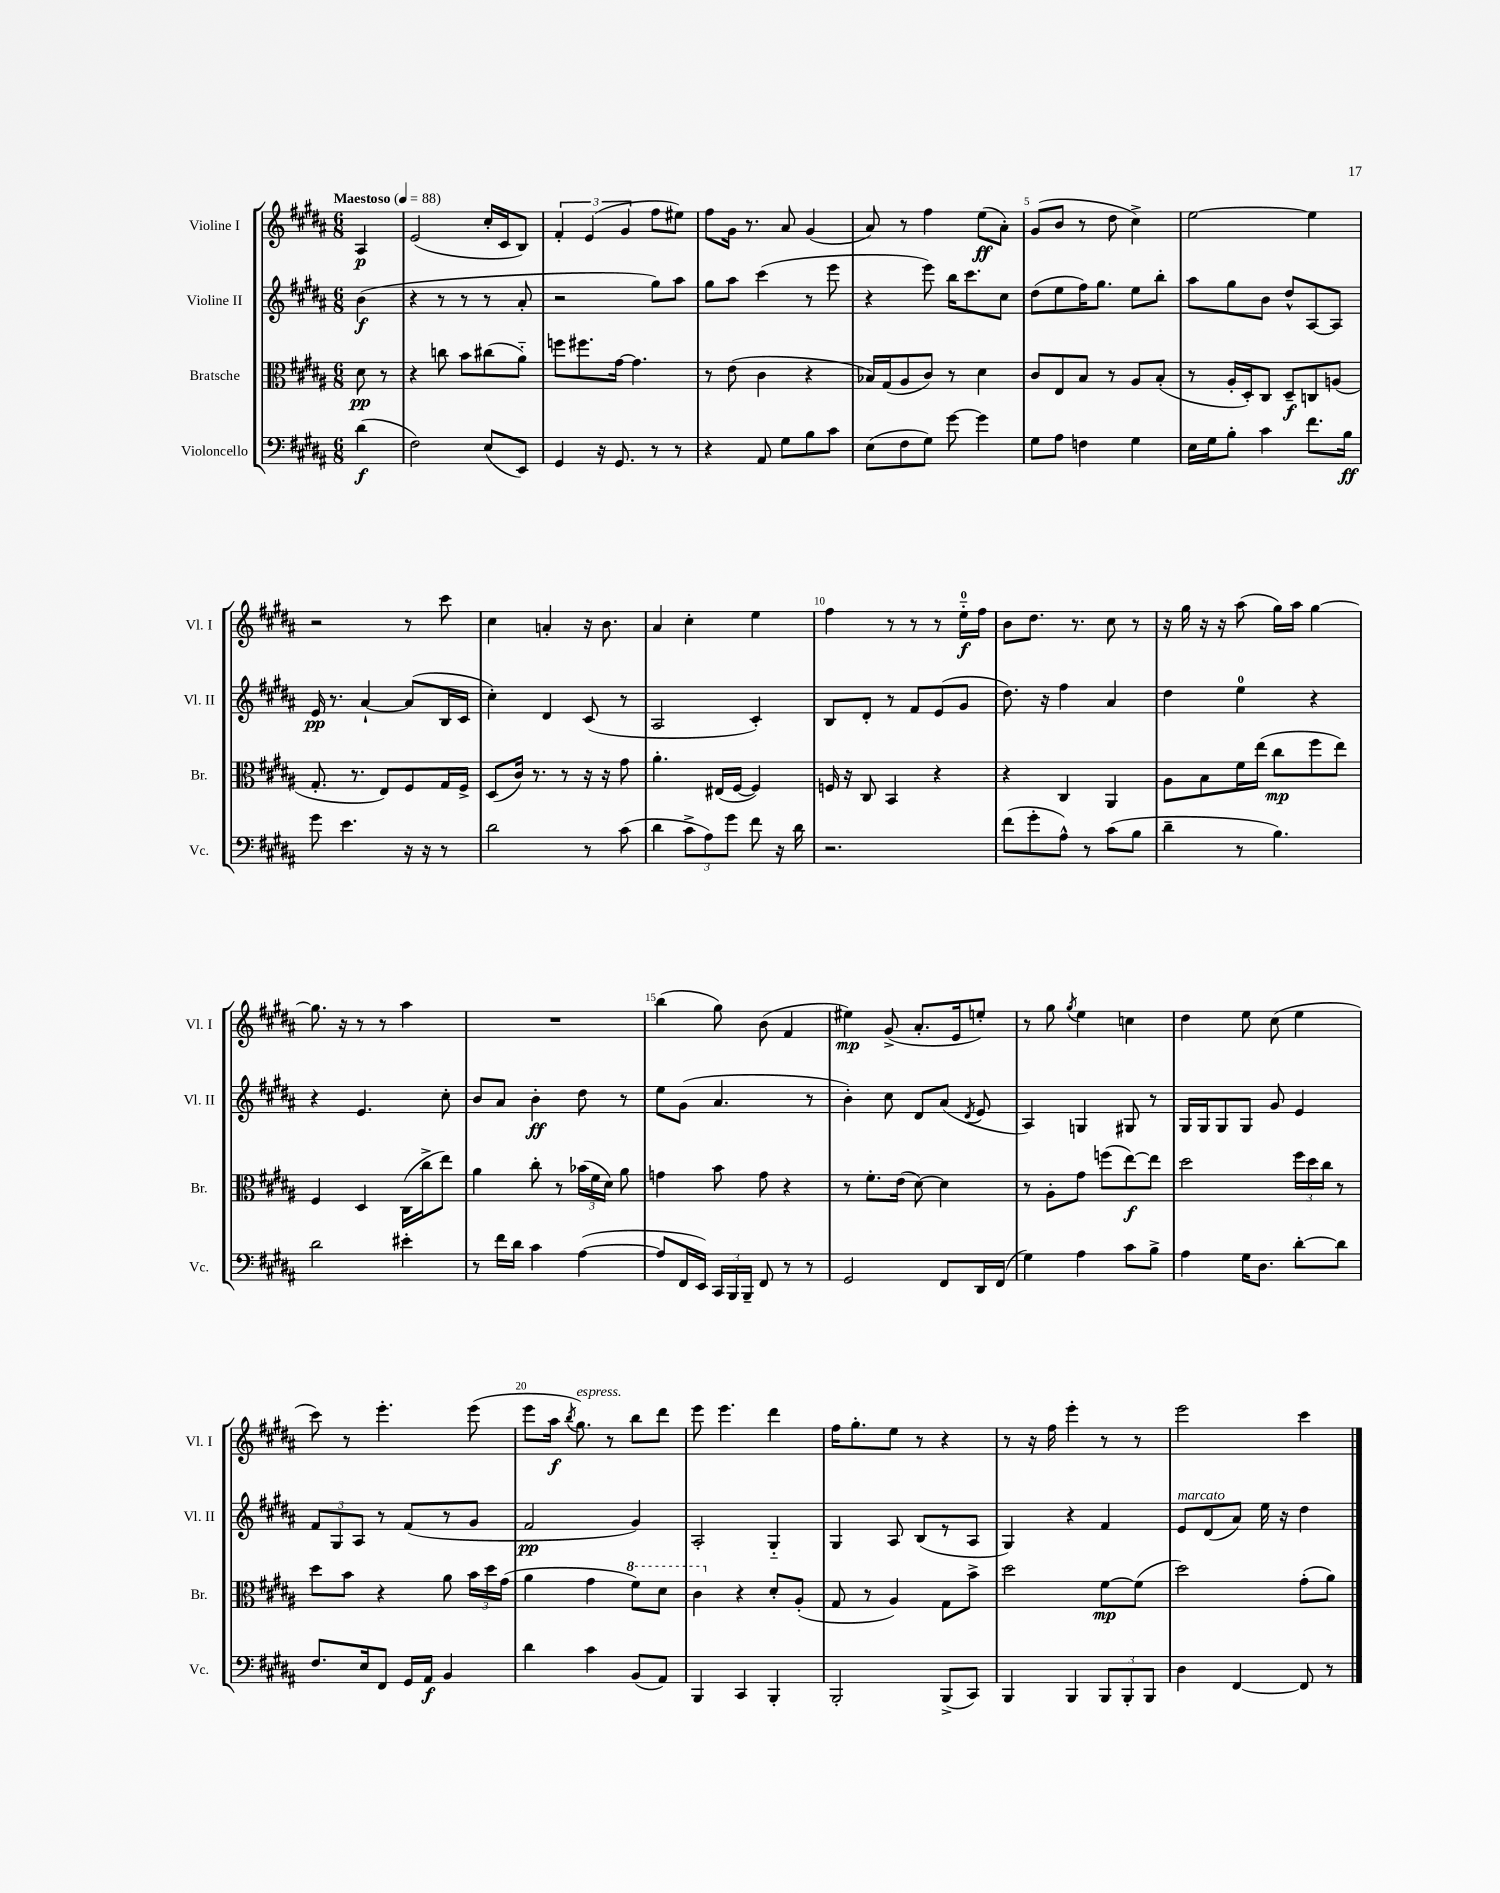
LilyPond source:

<<
\new StaffGroup <<
\new Staff = "s0" \with { instrumentName = "Violine I" shortInstrumentName = "Vl. I" } {
    \clef treble \key b \major \numericTimeSignature \time 6/8 \partial 4 \tempo "Maestoso" 4 = 88
    \autoBeamOff ais4\p |
    e'2( cis''16[-. cis'16 b8]) |
    \tuplet 3/2 { fis'4-. e'4( gis'4 } fis''8[ eis''8]) |
    fis''8[ gis'16] r8. ais'8 gis'4( |
    ais'8) r8 fis''4 e''8[\ff( ais'8]-.) |
    gis'8[( b'8] r8 dis''8 cis''4->) |
    e''2~ e''4 |
    r2 r8 cis'''8 |
    cis''4 a'4-. r16 b'8. |
    ais'4 cis''4-. e''4 |
    fis''4 r8 r8 r8 e''16[-0-_\f fis''16] |
    b'8[ dis''8.] r8. cis''8 r8 |
    r16 gis''16 r16 r16 ais''8( gis''16[) ais''16] gis''4~ |
    gis''8. r16 r8 r8 ais''4 |
    R2. |
    b''4( gis''8) b'8( fis'4 |
    eis''4\mp) gis'8->( ais'8.[-. e'16 e''8]-.) |
    r8 gis''8 \acciaccatura { gis''8 } e''4 c''4 |
    dis''4 e''8 cis''8( e''4 |
    cis'''8) r8 e'''4.-. e'''8( |
    e'''8[ ais''16]\f \acciaccatura { b''8 } gis''8.^\markup { \italic "espress." }) r8 b''8[ dis'''8] |
    e'''8 e'''4. dis'''4 |
    fis''16[ gis''8.-. e''8] r8 r4 |
    r8 r16 fis''16 e'''4-. r8 r8 |
    e'''2 cis'''4 \bar "|." |
}
\new Staff = "s1" \with { instrumentName = "Violine II" shortInstrumentName = "Vl. II" } {
    \clef treble \key b \major \numericTimeSignature \time 6/8 \partial 4
    \autoBeamOff b'4\f( |
    r4 r8 r8 r8 ais'8-. |
    r2 gis''8[) ais''8] |
    gis''8[ ais''8] cis'''4( r8 e'''8 |
    r4 e'''8) b''16[ cis'''8. cis''8] |
    dis''8[( e''8 fis''16) gis''8.] e''8[ b''8]-. |
    ais''8[ gis''8 b'8] dis''8[-^ ais8~ ais8] |
    e'16\pp r8. ais'4~-! ais'8[( b16 cis'16] |
    cis''4-.) dis'4 cis'8( r8 |
    ais2 cis'4-.) |
    b8[ dis'8]-. r8 fis'8[ e'8( gis'8] |
    dis''8.) r16 fis''4 ais'4 |
    dis''4 e''4-0 r4 |
    r4 e'4. cis''8-. |
    b'8[ ais'8] b'4-.\ff dis''8 r8 |
    e''8[ gis'8]( ais'4. r8 |
    b'4-.) cis''8 dis'8[ ais'8]( \acciaccatura { dis'8 } e'8 |
    ais4) g4 gis8 r8 |
    gis16[ gis16 gis8 gis8] gis'8 e'4 |
    \tuplet 3/2 { fis'8[ gis8 ais8] } r8 fis'8[( r8 gis'8] |
    fis'2\pp gis'4) |
    ais2-. gis4-_ |
    gis4 ais8 b8[( r8 ais8] |
    gis4) r4 fis'4 |
    e'8[^\markup { \italic "marcato" } dis'8( ais'8]) e''16 r16 dis''4 \bar "|." |
}
\new Staff = "s2" \with { instrumentName = "Bratsche" shortInstrumentName = "Br." } {
    \clef alto \key b \major \numericTimeSignature \time 6/8 \partial 4
    \autoBeamOff dis'8\pp r8 |
    r4 c''8 b'8[ cis''8( ais'8]-_) |
    f''8[ fis''8. gis'16]~ gis'4. |
    r8 e'8( cis'4 r4 |
    bes16[) gis16( ais8 cis'8]) r8 dis'4 |
    cis'8[ e8 b8] r8 ais8[ b8]-.( |
    r8 ais16[-. dis16-.) cis8] dis8[--\f c8 a8]( |
    gis8.-. r8. e8[) fis8 gis16 fis16]-> |
    dis8[( cis'16]) r8. r8 r16 r16 gis'8 |
    ais'4.-. eis16[( fis16]~ fis4) |
    f16 r16 cis8 b,4 r4 |
    r4 cis4 ais,4 |
    ais8[ b8 fis'16 e''16]( cis''8[\mp fis''8 e''8]) |
    fis4 dis4 cis16[( cis''16-> e''8]) |
    ais'4 cis''8-. r8 \tuplet 3/2 { bes'16[( fis'16 dis'16]) } ais'8 |
    g'4 b'8 g'8 r4 |
    r8 fis'8.[-. e'16]( dis'8~) dis'4 |
    r8 ais8[-. gis'8] f''8[( e''8~\f) e''8] |
    dis''2 \tuplet 3/2 { fis''16[ dis''16 cis''16] } r8 |
    dis''8[ b'8] r4 ais'8 \tuplet 3/2 { b'16[ dis''16 gis'16]( } |
    ais'4 gis'4 \ottava #1 fis''8[) dis''8] |
    cis''4 \ottava #0 r4 dis'8[-. ais8]-.( |
    gis8 r8 ais4) gis8[ b'8]-> |
    dis''2 fis'8[~\mp fis'8]( |
    dis''2) gis'8[-.( ais'8]) \bar "|." |
}
\new Staff = "s3" \with { instrumentName = "Violoncello" shortInstrumentName = "Vc." } {
    \clef bass \key b \major \numericTimeSignature \time 6/8 \partial 4
    \autoBeamOff dis'4\f( |
    fis2) e8[( e,8]) |
    gis,4 r16 gis,8. r8 r8 |
    r4 ais,8 gis8[ b8 cis'8] |
    e8[( fis8 gis8]) gis'8~ gis'4 |
    gis8[ ais8] f4 gis4 |
    e16[ gis16 b8]-. cis'4 fis'8.[ b16]\ff |
    gis'8 e'4. r16 r16 r8 |
    dis'2 r8 cis'8( |
    dis'4 \tuplet 3/2 { cis'8[-> ais8) gis'8] } fis'8 r16 dis'16 |
    r2. |
    fis'8[( gis'8-. ais8]-^) r8 cis'8[( b8] |
    dis'4-- r8 b4.) |
    dis'2 eis'4-. |
    r8 fis'16[ dis'16] cis'4 ais4~( |
    ais8[ fis,16 e,16]) \tuplet 3/2 { cis,16[ b,,16 b,,16]-- } fis,8 r8 r8 |
    gis,2 fis,8[ dis,16 fis,16]( |
    gis4) ais4 cis'8[ b8]-> |
    ais4 gis16[ dis8.] dis'8[~-. dis'8] |
    fis8.[ e16 fis,8] gis,16[ ais,16]\f b,4 |
    dis'4 cis'4 b,8[( ais,8]) |
    b,,4 cis,4 b,,4-. |
    b,,2-. b,,8[->( cis,8]) |
    b,,4 b,,4 \tuplet 3/2 { b,,8[ b,,8-. b,,8] } |
    dis4 fis,4~ fis,8 r8 \bar "|." |
}
>>
>>
\layout { \context { \Score \override BarNumber.break-visibility = ##(#f #t #t) barNumberVisibility = #(every-nth-bar-number-visible 5) } }
